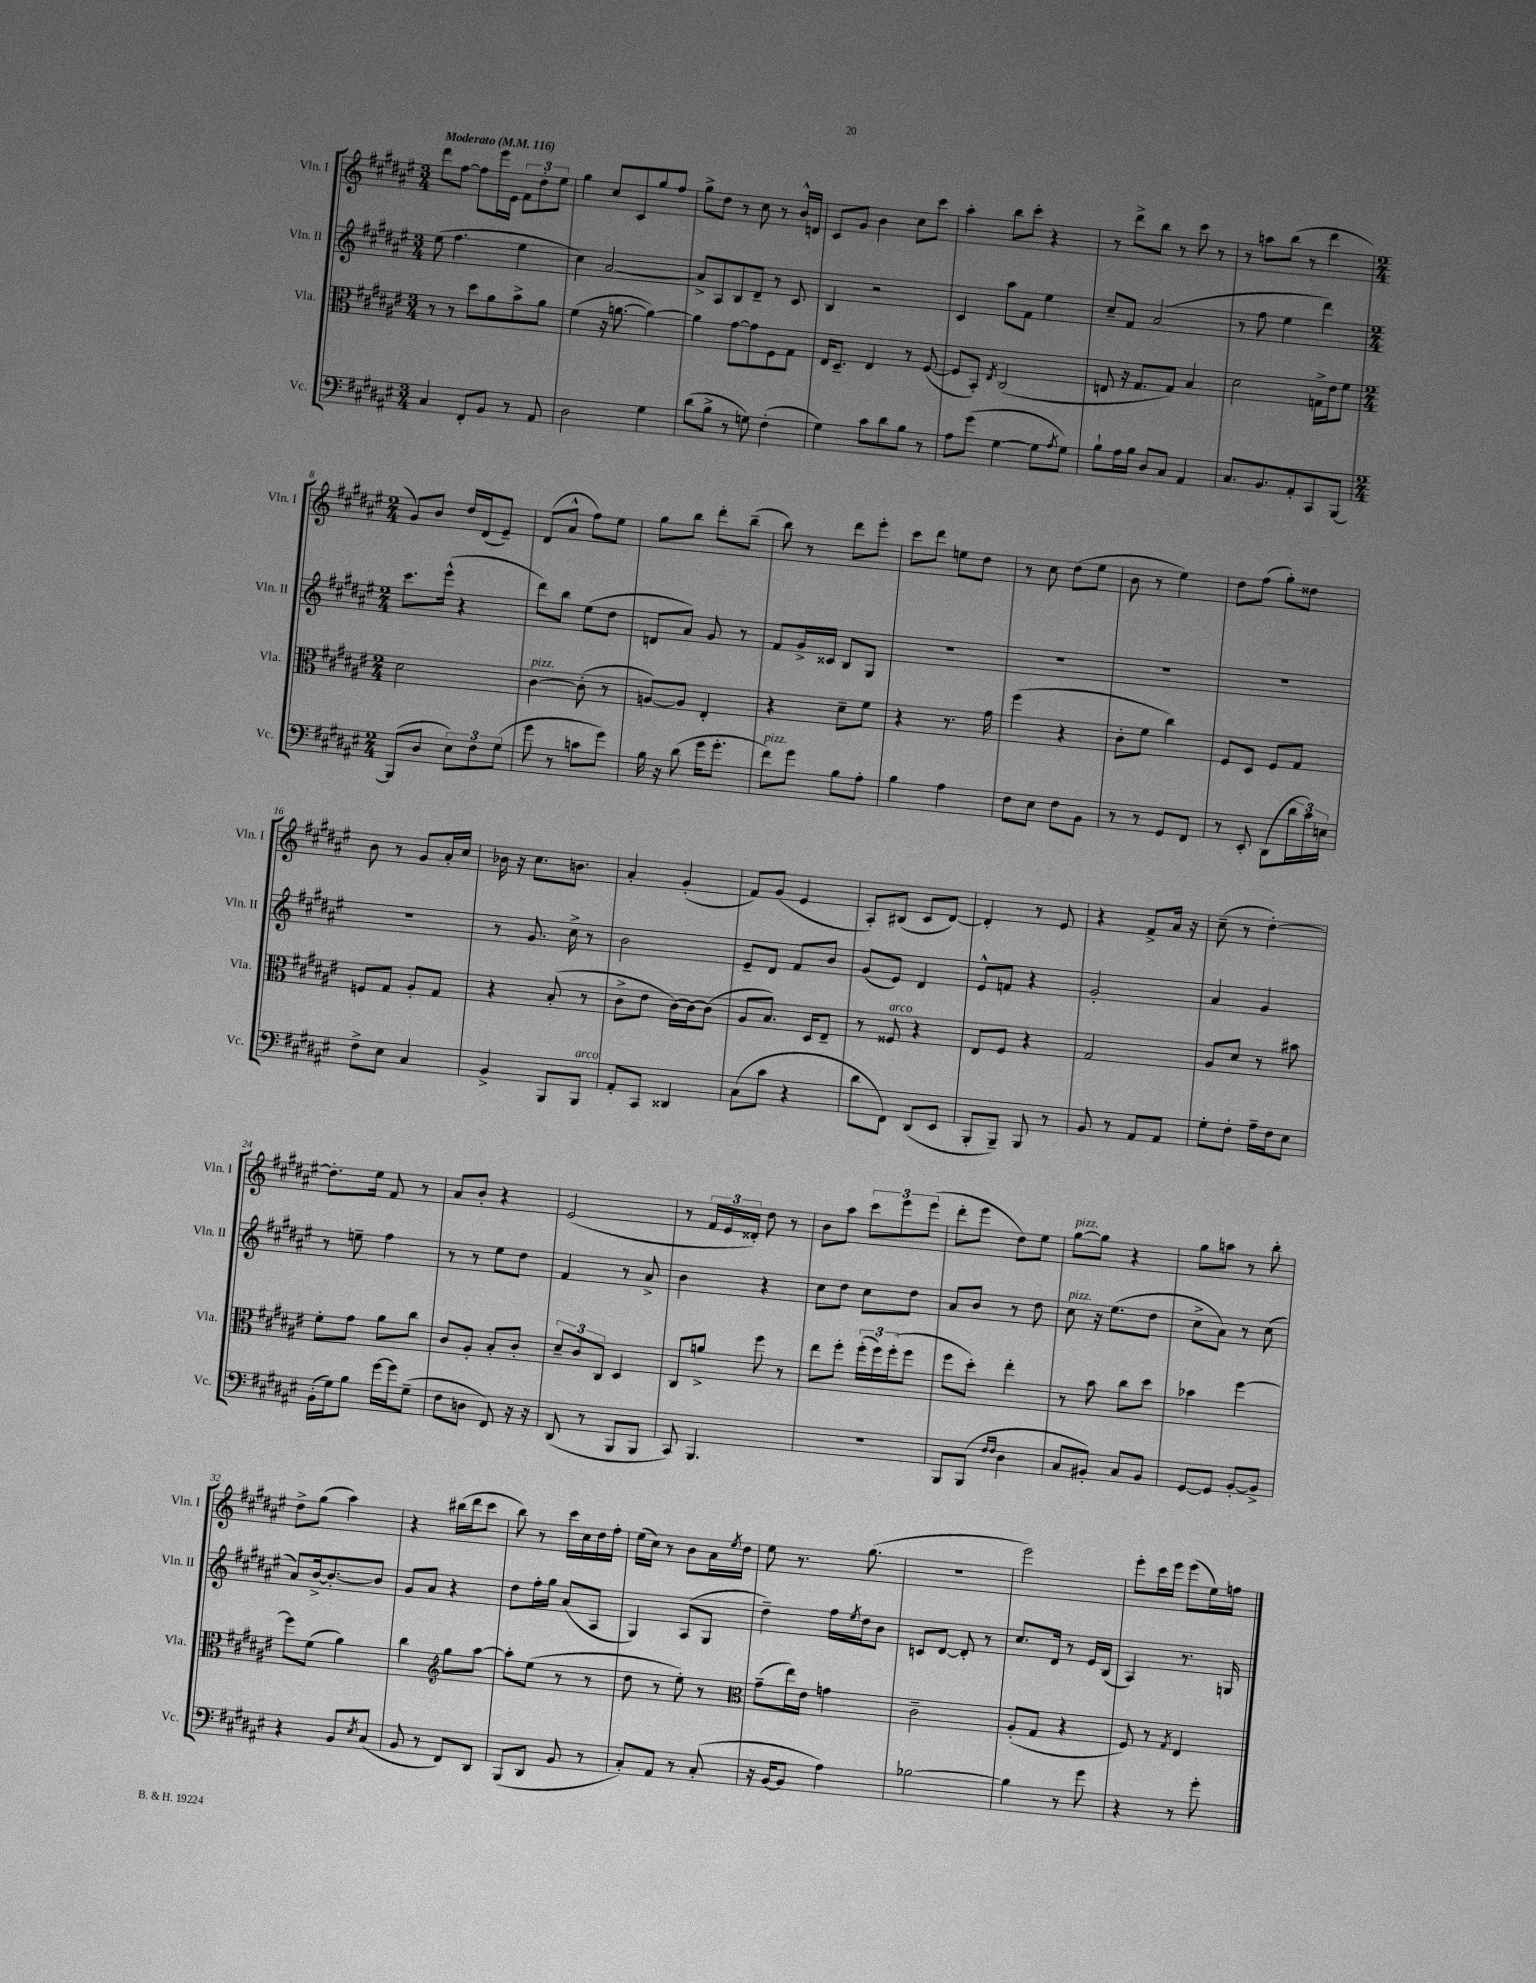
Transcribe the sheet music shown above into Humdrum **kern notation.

**kern	**kern	**kern	**kern
*part4	*part3	*part2	*part1
*staff4	*staff3	*staff2	*staff1
*I"Vc.	*I"Vla.	*I"Vln. II	*I"Vln. I
*I'Vc.	*I'Vla.	*I'Vln. II	*I'Vln. I
*clefF4	*clefC3	*clefG2	*clefG2
*k[f#c#g#d#a#e#]	*k[f#c#g#d#a#e#]	*k[f#c#g#d#a#e#]	*k[f#c#g#d#a#e#]
*M3/4	*M3/4	*M3/4	*M3/4
*MM116	*MM116	*MM116	*MM116
=1	=1	=1	=1
!	!	!	!LO:TX:a:B:t=Moderato
4C#/	8r	(8ee#\	8ddd#\L
.	8r	4.ff#\	[8ff#\J
8FF#'/L	8dd#\L	.	8ff#\L]
8BB/J	8a#\	.	16eee#\L
.	.	.	16e#\JJ
8r	8b^\	4ee#\	12f#\L
.	.	.	12dd#'\
8AA#/	8a#\J	.	.
.	.	.	12ee#\J
=2	=2	=2	=2
2D#\	(4f#\	4cc#\)	4gg#\
.	16r	[2a#/	8cc#/L
.	[8.an\	.	.
.	.	.	8c#/
4G#\	4a\_)	.	8gg#/
.	.	.	8ff#/J
=3	=3	=3	=3
(8d#\L	4a\]	8a#^/L]	8gg#^\L
8B^\J	.	8A#/	8dd#\J
8r	[8g#\L	8B/	8r
8Gn\)	8g#\]	8d#~/J	8cc#\
(4F#'\	8F#\	8r	8r
.	8G#\J	8c#/	16b^^/LL
.	.	.	16dn/JJ
=4	=4	=4	=4
4G#\)	16E#/KL	4B/	8c#/L
.	8.D#~/J	.	.
.	.	.	8g#/J
8c#\L	4E#/	2r	4b\
8d#\	.	.	.
8B\J	8r	.	8cc#\L
8r	([8F#/	.	8ccc#\J
=5	=5	=5	=5
8A#\L	8F#/L]	4c#/	4aa#'\
(8g#\J	8BB'/J)	.	.
.	8qE#/	.	.
[4G#\	(2C#/	8aa#\L	8bb\L
.	.	8f#\J	8ccc#'\J
8G#\L]	.	4ee#\	4r
8qA#/	.	.	.
8G#\J)	.	.	.
=6	=6	=6	=6
8B`\L	8En/	8cc#~/L	8r
16A#\L	16r	8f#/J	8ddd#^\L
16B\JJ	8.G#/L	.	.
8D#/L	.	(2a#/	8bb\J
8C#/J	8G#/J)	.	8r
4AA#/	4B/	.	8ccc#\
.	.	.	8r
=7	=7	=7	=7
8.C#/L	2d#\	8r	8r
.	.	8ff#\	8aan\L
8.BB/	.	.	.
.	.	4ee#\	(8bb\J
8AA#'/	.	.	8r
8CC#/	16Gn^\LL	4ddd#\)	4ddd#\
.	16e#\J	.	.
[8BBB/J	8f#\J	.	.
!!LO:LB:g=z
=8	=8	=8	=8
*M2/4	*M2/4	*M2/4	*M2/4
(8BBB/L]	2d#\	8.ccc#\L	8g#/L)
8D#/J	.	.	8b/J
.	.	(16eee#^^\Jk	.
12E#\L)	.	4r	16dd#/LL
.	.	.	(16d#/J
12F#\	.	.	.
.	.	.	8e#~/J)
(12G#\J	.	.	.
=9	=9	=9	=9
!	!LO:TX:a:i:t=pizz.	!	!
8g#\	[4c#\	8ddd#\L)	(8d#/L
8r	.	8bb\J	8a#^^/J
8cn\L	(8c#'\]	(8ee#\L	8ff#\L)
8g#\J)	8r	8dd#\J	8ee#\J
=10	=10	=10	=10
16B\	[8An/L)	8dn/L	8gg#\L
16r	.	.	.
(8d#\	8A/J]	8a#/J)	8bb\J
16g#\KL	4E#'/	8g#/	8ddd#'\L
8.g#'\J	.	.	.
.	.	8r	(8bb~\J
=11	=11	=11	=11
!LO:TX:a:i:t=pizz.	!	!	!
8f#\L)	4r	8f#/L	8bb\)
8g#\J	.	16g#^/L	8r
.	.	16c##X/JJ	.
8B\L	8d#~\L	8B/L	8ddd#\L
8A#'\J	8f#\J	8G#/J	8eee#'\J
=12	=12	=12	=12
4B\	4r	2r	8ccc#\L
.	.	.	8ddd#\J
4A#\	8.r	.	8een\L
.	.	.	8dd#\J
.	16g#\	.	.
=13	=13	=13	=13
8F#\L	(4ff#\	2r	8r
8E#\J	.	.	8cc#\
8F#\L	4r	.	(8dd#\L
8BB\J	.	.	8ee#\J
=14	=14	=14	=14
8r	8c#'\L	2r	8b\
8r	8f#\J	.	8r
8GG#/L	4cc#\)	.	4ee#\)
8FF#/J	.	.	.
=15	=15	=15	=15
8r	8F#/L	2r	8dd#\L
8EE#'/	8D#/J	.	(8ff#\J
(8DD#\L	8F#/L	.	8gg#'\L)
24d#\L	8G#/J	.	8dd##X\J
24c#\)	.	.	.
24En\JJ	.	.	.
!!LO:LB:g=z
=16	=16	=16	=16
8F#^\L	8Fn/L	2r	8b\
8E#\J	8G#/J	.	8r
4C#/	8A#'/L	.	8g#/L
.	8G#/J	.	16a#'/L
.	.	.	16cc#/JJ
=17	=17	=17	=17
4BB^/	4r	8r	16b-X\
.	.	.	16r
.	.	8.g#/	8.cc#\L
8BBB/L	(8B'/	.	.
.	.	16cc#^\	8.bn\J
!LO:TX:a:i:t=arco	!	!	!
8BBB/J	8r	8r	.
=18	=18	=18	=18
8AA#'/L	8c#^\L	2b\	4a#'/
8CC#/J	8e#\J	.	.
4DD##X/	[16c#\LL)	.	(4g#'/
.	16c#\J_	.	.
.	(8c#\J]	.	.
=19	=19	=19	=19
(8C#\L	8A#/L	8e#~/L	8f#/L)
8c#\J	8.B/J)	8d#/J	(8g#/J
4r	.	8f#/L	4e#/
.	16D#/KL	.	.
.	8E#~/J	8b/J	.
=20	=20	=20	=20
8d#\L	8r	(8g#/L	8A#'/L)
!	!LO:TX:a:i:t=arco	!	!
8FF#\J)	8F##X/	8e#/J)	(8B#X/J
(8DD#/L	4r	4d#/	8c#/L
8EE#/J	.	.	[8d#/J)
=21	=21	=21	=21
8BBB'/L	8E#/L	8e#^^/L	4d#'/]
8BBB~/J)	8F#/J	8fn/J	.
8BBB/	4r	4r	8r
8r	.	.	8e#/
=22	=22	=22	=22
8BB/	2G#/	2g#'/	4r
8r	.	.	.
8AA#/L	.	.	8f#^/L
8AA#/J	.	.	16a#/Jk
.	.	.	16r
=23	=23	=23	=23
8G#'\L	8A#/L	4a#/	(8cc#~\
8F#'\J	8d#/J	.	8r
16A#~\LL	8r	4g#/	[4dd#'\)
16F#\J	.	.	.
8E#\J	8b#X\	.	.
!!LO:LB:g=z
=24	=24	=24	=24
(16BB'\LL	8f#'\L	8r	8.dd#'\L]
16G#\J)	.	.	.
8B\J	8g#\J	8een~\	.
.	.	.	16ee#\Jk
[16g#\LL	8a#\L	4ff#\	8f#/
16g#\J]	.	.	.
(8G#~\J	8cc#\J	.	8r
=25	=25	=25	=25
8F#\L	8c#/L	8r	8a#/L
8Dn\J	8A#'/J	8r	8b'/J
8FF#/)	8B'/L	8ee#\L	4r
16r	8c#'/J	8dd#\J	.
16r	.	.	.
=26	=26	=26	=26
(8DD#/	12d#~/L	4f#/	(2e#/
.	12c#/	.	.
8r	.	.	.
.	12C#/J	.	.
8BBB/L	4D#/	8r	.
8BBB/J	.	8a#^/	.
=27	=27	=27	=27
8CC#/)	8C#/L	4b\	8r
4.BBB/	8an^/J	.	24f#/LL
.	.	.	24e#/
.	.	.	24d##X'/JJ)
.	8ff#\	4r	8dd#\
.	8r	.	8r
=28	=28	=28	=28
2r	8ee#\L	8cc#\L	8b\L
.	8ff#'\J	8dd#\J	8aa#\J
.	(24ff#'\LL	8cc#\L	12ccc#\L
.	24ff#\)	.	.
.	(24ff#'\J	.	12eee#\
.	8ff#\J	8dd#\J	.
.	.	.	(12eee#\J
=29	=29	=29	=29
8BBB/L	8ff#\L	8a#/L	8ddd#'\L
(8BBB/J	8dd#'\J)	8b/J	8eee#\J
16qqF#/LL	.	.	.
16qqF#/JJ	.	.	.
4D#\	4ee#'\	8r	8dd#\L)
.	.	8dd#\	8ee#\J
=30	=30	=30	=30
!	!	!	!LO:TX:a:i:t=pizz.
!	!	!LO:TX:a:i:t=pizz.	!
8C#/L	8r	8cc#\	[8gg#\L
8BB#X'/J)	8b\	16r	8gg#\J]
.	.	(8.ee#\L	.
8C#/L	8cc#\L	.	4r
8BB#/J	8dd#\J	8dd#\J	.
=31	=31	=31	=31
[8GG#/L	4b-X\	8cc#^\L	8gg#\L
8GG#/J]	.	8a#\J)	8aan\J
[8BB'/L	[4ff#\	8r	8r
8BB^/J]	.	(8cc#\	8bb'\
!!LO:LB:g=z
=32	=32	=32	=32
4r	8ff#\L]	8a#/L)	8dd#^\L
.	(8f#\J	[16b^/k	(8gg#\J
.	.	8.b'/_	.
8BB/L	4a#\)	.	4aa#\)
8qE#/	.	.	.
(8C#/J	.	8b/J]	.
=33	=33	=33	=33
8BB/	4cc#\	8g#/L	4r
8r	.	8a#/J	.
*	*clefG2	*	*
8FF#/L)	8gg#\L	4r	(16bb#X\LL
.	.	.	16ddd#\J
8DD#/J	[8aa#\J	.	8ccc#\J
=34	=34	=34	=34
(8BBB/L	8aa#'\L]	8dd#\L	8bb\)
8DD#/J	(8ee#\J	16ff#'\L	8r
.	.	16gg#\JJ	.
8BB/	8r	(8a#/L	16ccc#\LL
.	.	.	16cc#\
8r	8r	8A#/J	16dd#\
.	.	.	16ff#'\JJ
=35	=35	=35	=35
8C#'/L)	8dd#\	4G#/)	(16ee#\LL
.	.	.	16cc#\JJ)
8AA#/J	8r	.	8r
8r	8ee#'\)	(8A#/L	8b\L
(8C#'/	8r	8G#/J	16a#\L
.	.	.	8qee#/
.	.	.	16dd#\JJ
=36	=36	=36	=36
*	*clefC3	*	*
16r	(8g#~\L	4dd#~\)	8ee#\
[16BB/KL	.	.	.
8BB/J]	16ee#\L)	.	8.r
.	16e#\JJ	.	.
4A#\)	4gn\	16ff#\LL	.
.	.	8qee#/	.
.	.	16dd#\J	(8.gg#\
.	.	8b\J	.
=37	=37	=37	=37
[2B-X\	2c#~\	8cn/L	2r
.	.	[8d#/J	.
.	.	8d#'/]	.
.	.	8r	.
=38	=38	=38	=38
4B-\]	(8A#'/L	8.cc#/L	2eee#\)
.	8G#/J	.	.
.	.	16d#/Jk	.
8r	4r	8r	.
8g#\	.	16e#/LL	.
.	.	(16B/JJ	.
=39	=39	=39	=39
4r	8F#/)	4A#/)	8eee#'\L
.	8r	.	16ccc#\L
.	.	.	16eee#\JJ
.	8qG#/	.	.
8r	4E#/	8.r	(8eee#\L
8g#'\	.	.	16ee#\L)
.	.	16Gn/	16ffn\JJ
==	==	==	==
*-	*-	*-	*-
